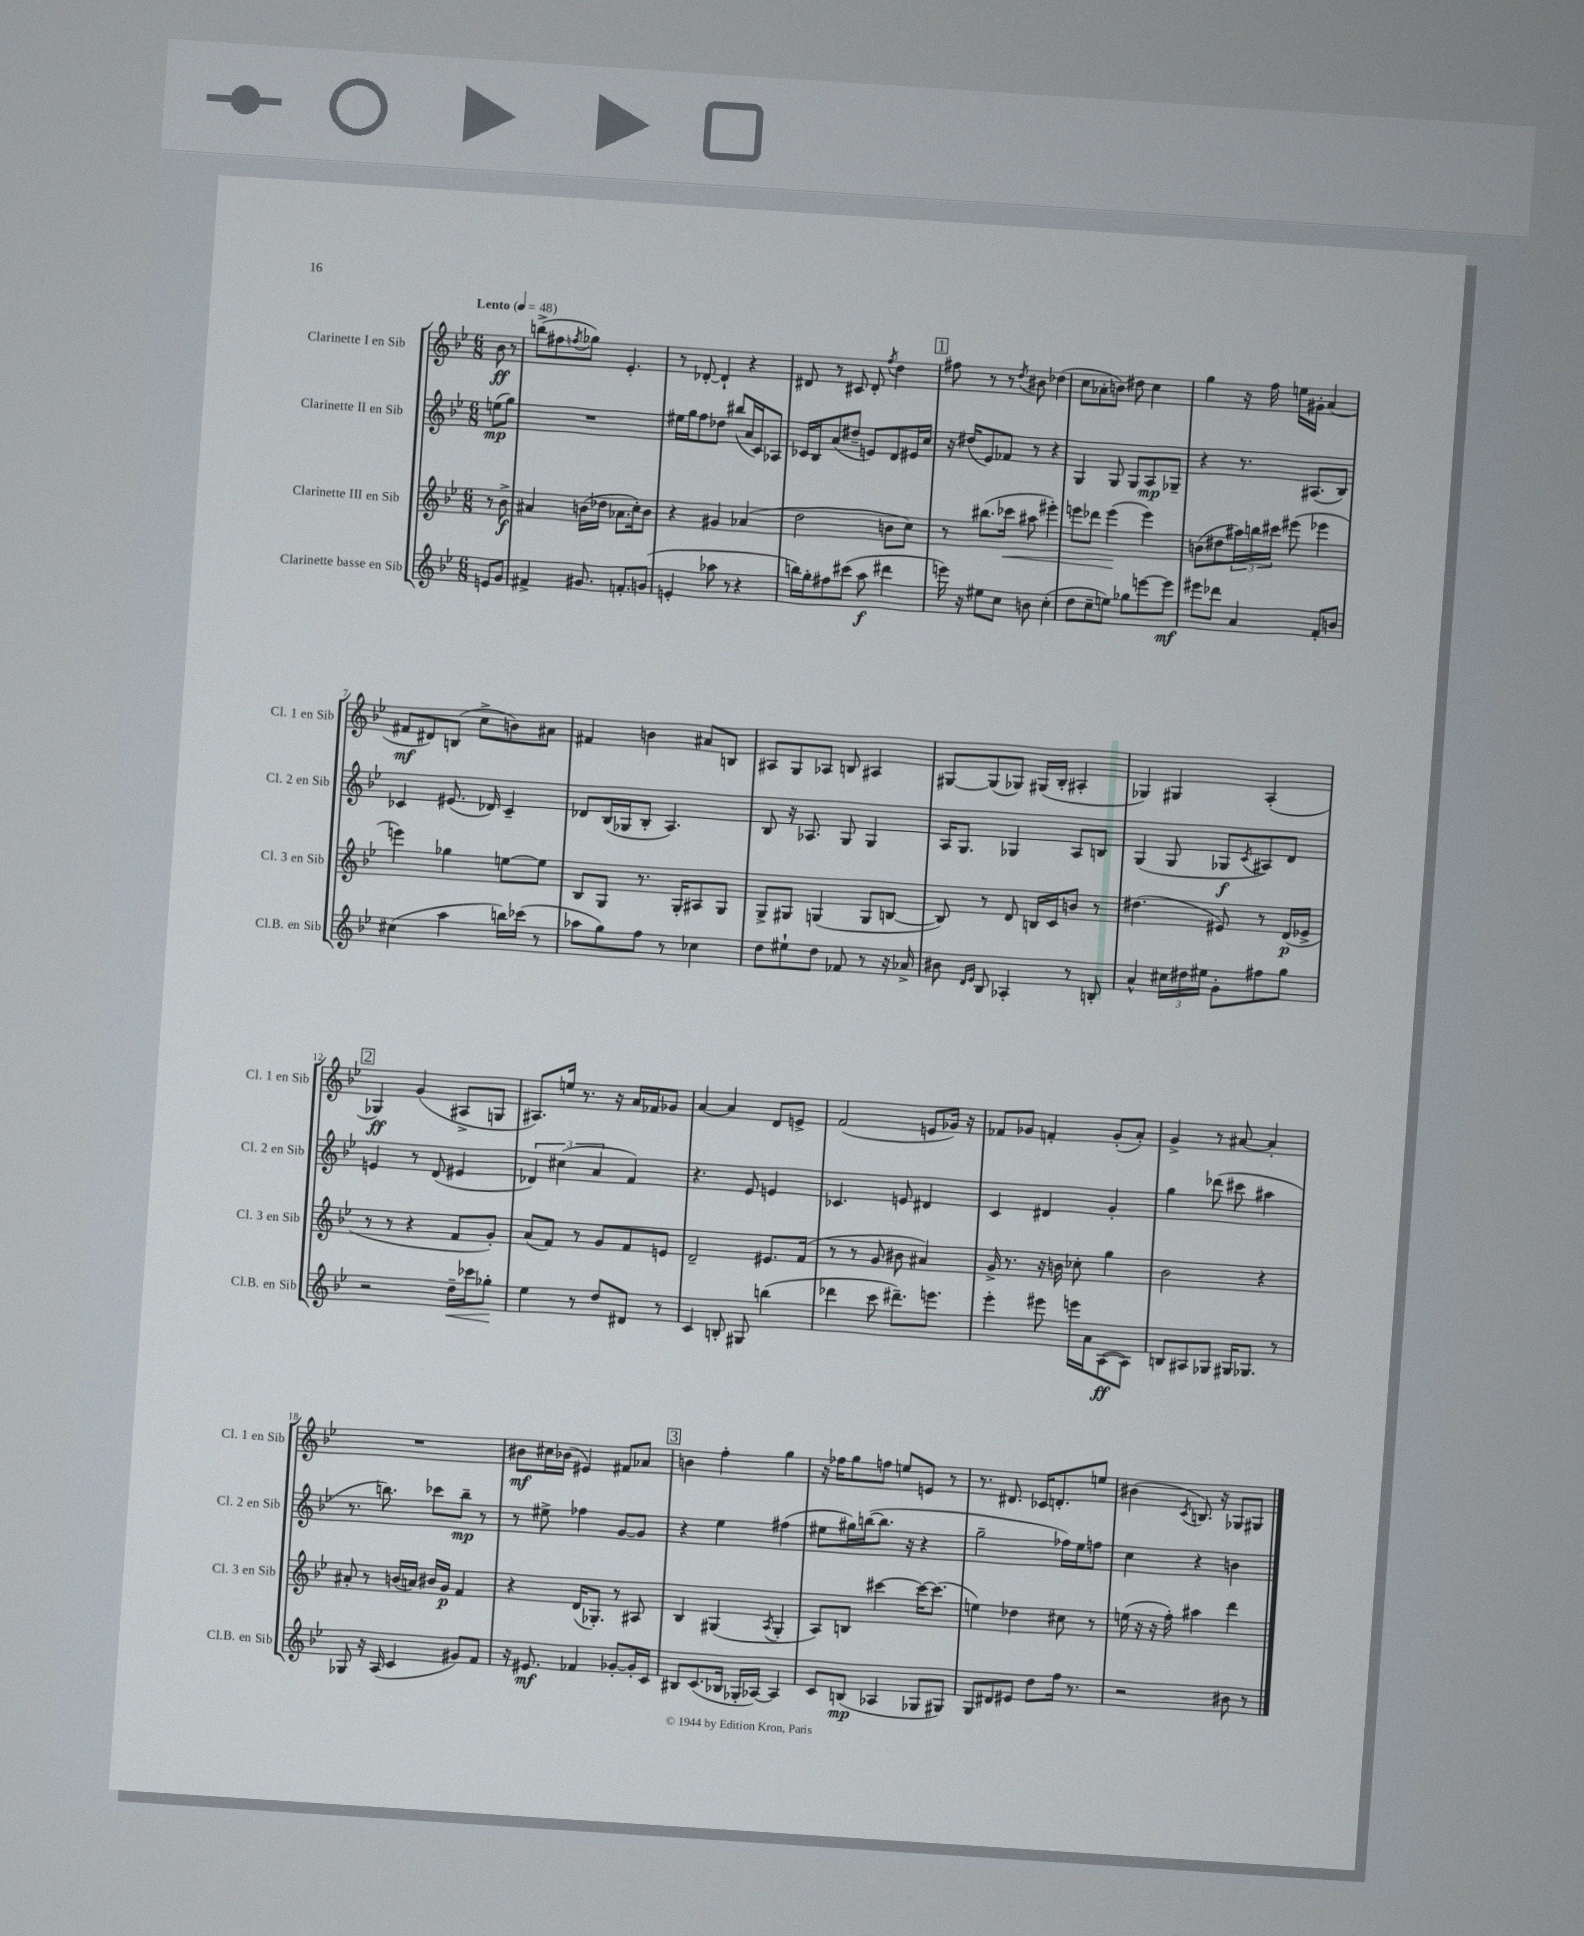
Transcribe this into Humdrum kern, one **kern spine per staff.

**kern	**kern	**kern	**kern
*staff4	*staff3	*staff2	*staff1
*clefG2	*clefG2	*clefG2	*clefG2
*k[b-e-]	*k[b-e-]	*k[b-e-]	*k[b-e-]
*M6/8	*M6/8	*M6/8	*M6/8
*MM48	*MM48	*MM48	*MM48
8e	8r	(8ee	8b-
8g	8b-^	8gg)	8r
=	=	=	=
4f#^	4a#	2.r	(8bb^
.	.	.	8ff#
.	.	.	8qff
8.g#	(16b	.	8gg-)
.	16dd-	.	.
.	8.a-	.	4.e-'
8.f'	.	.	.
.	16cc')	.	.
(8g	8b	.	.
=	=	=	=
4e'	4r	16ee#	8r
.	.	16gg	.
.	.	8ff	[8d-'
8aa-	4g#	8dd-	4d-`]
8r	.	(8bb#	.
4r	(4a-	16a	4r
.	.	16c)	.
.	.	8A-	.
=	=	=	=
16bb)	2dd	16c-	8d#
16gg'	.	16B-	.
8ff#	.	(8a	8r
(8ccc#	.	8dd#~	8c#
8aa	.	8e)	8d#'
.	.	.	8qff
4ddd#	8b	8d	4dd
.	8cc)	16e#	.
.	.	16cc	.
=	=	=	=
16eee)	8r	16r	8ff#
16r	.	(16dd#	.
8ee#	(8.bb#	8e-)	8r
8cc	.	8f-	8r
.	16ccc-	.	.
.	.	.	8qdd
8b	8aa#	8r	8b#
(4cc'	4eee#')	4r	(4dd-
=	=	=	=
8dd	8eee	4G	8cc
8cc~	8ddd-	.	8a-'
8ee)	(4eee	8G	8b)
8gg-	.	8G	8dd#
[8eee	4eee)	8A	4cc
8eee]	.	8G-~	.
=	=	=	=
8eee#	(8b	4r	4gg
8ddd-	8dd#	.	.
4a	24aa#)	8.r	16r
.	24bb	.	.
.	.	.	16ff
.	24ccc#	.	.
.	(8eee#	.	16ee
.	.	(8.A#	16g#'
8f'	4eee-	.	(4a
8b	.	8B-)	.
=	=	=	=
(4cc#	4eee)	4c-	8f#
.	.	.	8d#)
4aa	4gg-	(8.e#	(8B
.	.	.	8cc^
.	.	16d-)	.
16bb)	[8ee	4c-~	8b)
(16ccc-	.	.	.
8r	8ee]	.	8a#
=	=	=	=
8aa-	8B-	8d-	4f#
8gg)	8G	(16B-	.
.	.	16G-	.
8ff	8.r	8B-'	4b
8r	.	4.A)	.
.	16G'	.	.
4cc-	8A#	.	8a#
.	8G	.	8B
=	=	=	=
8dd	8G^	8B-	8A#
8ee#`	8G#	16r	8G
.	.	8.A-	.
8dd	(4G	.	8A-
8f-	.	8G	8B
8r	8G	4G	4A#
16r	[8B	.	.
16a-^	.	.	.
=	=	=	=
8b#	8B])	16A	[8G#
.	.	8.G	.
16qqd	.	.	.
16qqe-	.	.	.
8B-	8r	.	(8G#]
4A-'	8d	4G-	8G-)
.	16B	.	(16G#
.	16c	.	16B-'
8r	8b	8A	4A#'
8B'	8r	8B	.
=	=	=	=
4a^^	(4.dd#	(4G	4G-)
24cc#	.	8G	4G#
24dd#	.	.	.
24ee#	.	.	.
8g'	8e#)	8G-	.
.	.	8qc	.
8ff#	8r	8A#)	(4A'
8gg	(16d	8d	.
.	16e-^	.	.
=	=	=	=
2r	8r	4e	4G-)
.	8r	.	.
.	4r	8r	(4g
.	.	(8d	.
16dd~	8f	4e#	8A#^
16ccc-	.	.	.
8gg-'	8g')	.	8G
=	=	=	=
4ee-	(8a	6d-)	8.A#)
.	8f)	.	.
.	.	(6cc#	.
.	.	.	16ee
8r	8r	.	8.r
.	.	6a	.
8dd	8g	.	.
.	.	.	16r
8d#	8f	4f)	16a
.	.	.	16f-
8r	8e	.	8g-
=	=	=	=
4c	2d~	4.r	[4a
8B'	.	.	4a]
8G#	.	8e-	.
(4bb	8.e#	4e	8d
.	.	.	8e^
.	(16f	.	.
=	=	=	=
4ddd-	8r	4.c-	(2f
.	8r	.	.
8ccc	8g	.	.
8.ddd#~)	8b#	8e	.
.	4a#)	4d#	8e
8.eee	.	.	.
.	.	.	16g-)
.	.	.	16r
=	=	=	=
4eee-'	16g^	4c	8f-
.	8.r	.	.
.	.	.	8g-
8eee#	16r	4d#	4f'
.	16b	.	.
16eee	8cc-'	.	.
16a	.	.	.
([8A	4gg	4g'	(8g-'
8A])	.	.	8a')
=	=	=	=
8B	2b-	4gg	4g^
8A#	.	.	.
8G-	.	(8ddd-	8r
16G#	.	8ccc#	[8a#
8.G-	.	.	.
.	4r	4aa#	4a#']
8r	.	.	.
=	=	=	=
8G-	8a#'	8.r	2.r
16r	8r	.	.
(16A	.	8.bb)	.
4c	(16b	.	.
.	16a)	.	.
.	16b#	8ccc-	.
.	16g	.	.
8g#)	4f	8bb~	.
8f	.	8r	.
=	=	=	=
16r	4r	8r	8b#
8.e#	.	.	.
.	.	8ee#^	16cc#
.	.	.	(16b-
4f-	(16d	4ff-	4e#)
.	8.G-')	.	.
[8g-'	8r	[8g	8f#
16g-']	8A#	8g]	8a-
16c	.	.	.
=	=	=	=
8B#	4B-	4r	4b
(8.c	.	.	.
.	(4G#	4ee-	4ff'
16B-	.	.	.
16G-'	.	.	.
[16A-)	.	.	.
.	8qA	.	.
4A-]	4G#'	(4ff#	4gg
=	=	=	=
8c	8A)	8ee#	16r
.	.	.	16ff-
(8B	8B	16gg#)	8gg
.	.	([16bb	.
4A-	[4ccc#	8.bb]	8ff
.	.	.	8ee
.	.	16r	.
8G-	16ccc#_	4r	8e
.	(8.ccc#]	.	.
8G#)	.	.	8r
=	=	=	=
8G	4ee)	2gg~	8.r
8d#	.	.	.
.	.	.	8.d#
8e#	4dd-	.	.
8dd	.	.	16c-
.	.	.	8.d'
16ff	8cc#	16ff-)	.
8.r	.	16ee-	.
.	8r	8ff	8ee
=	=	=	=
2r	(16ee	4cc	(4b#
.	16r	.	.
.	16r	.	.
.	16ff')	.	.
.	.	.	8qc
.	4aa#	4r	8.B)
.	.	.	16r
8b#	4ddd	4b	8G-
8r	.	.	8G#
==	==	==	==
*-	*-	*-	*-
